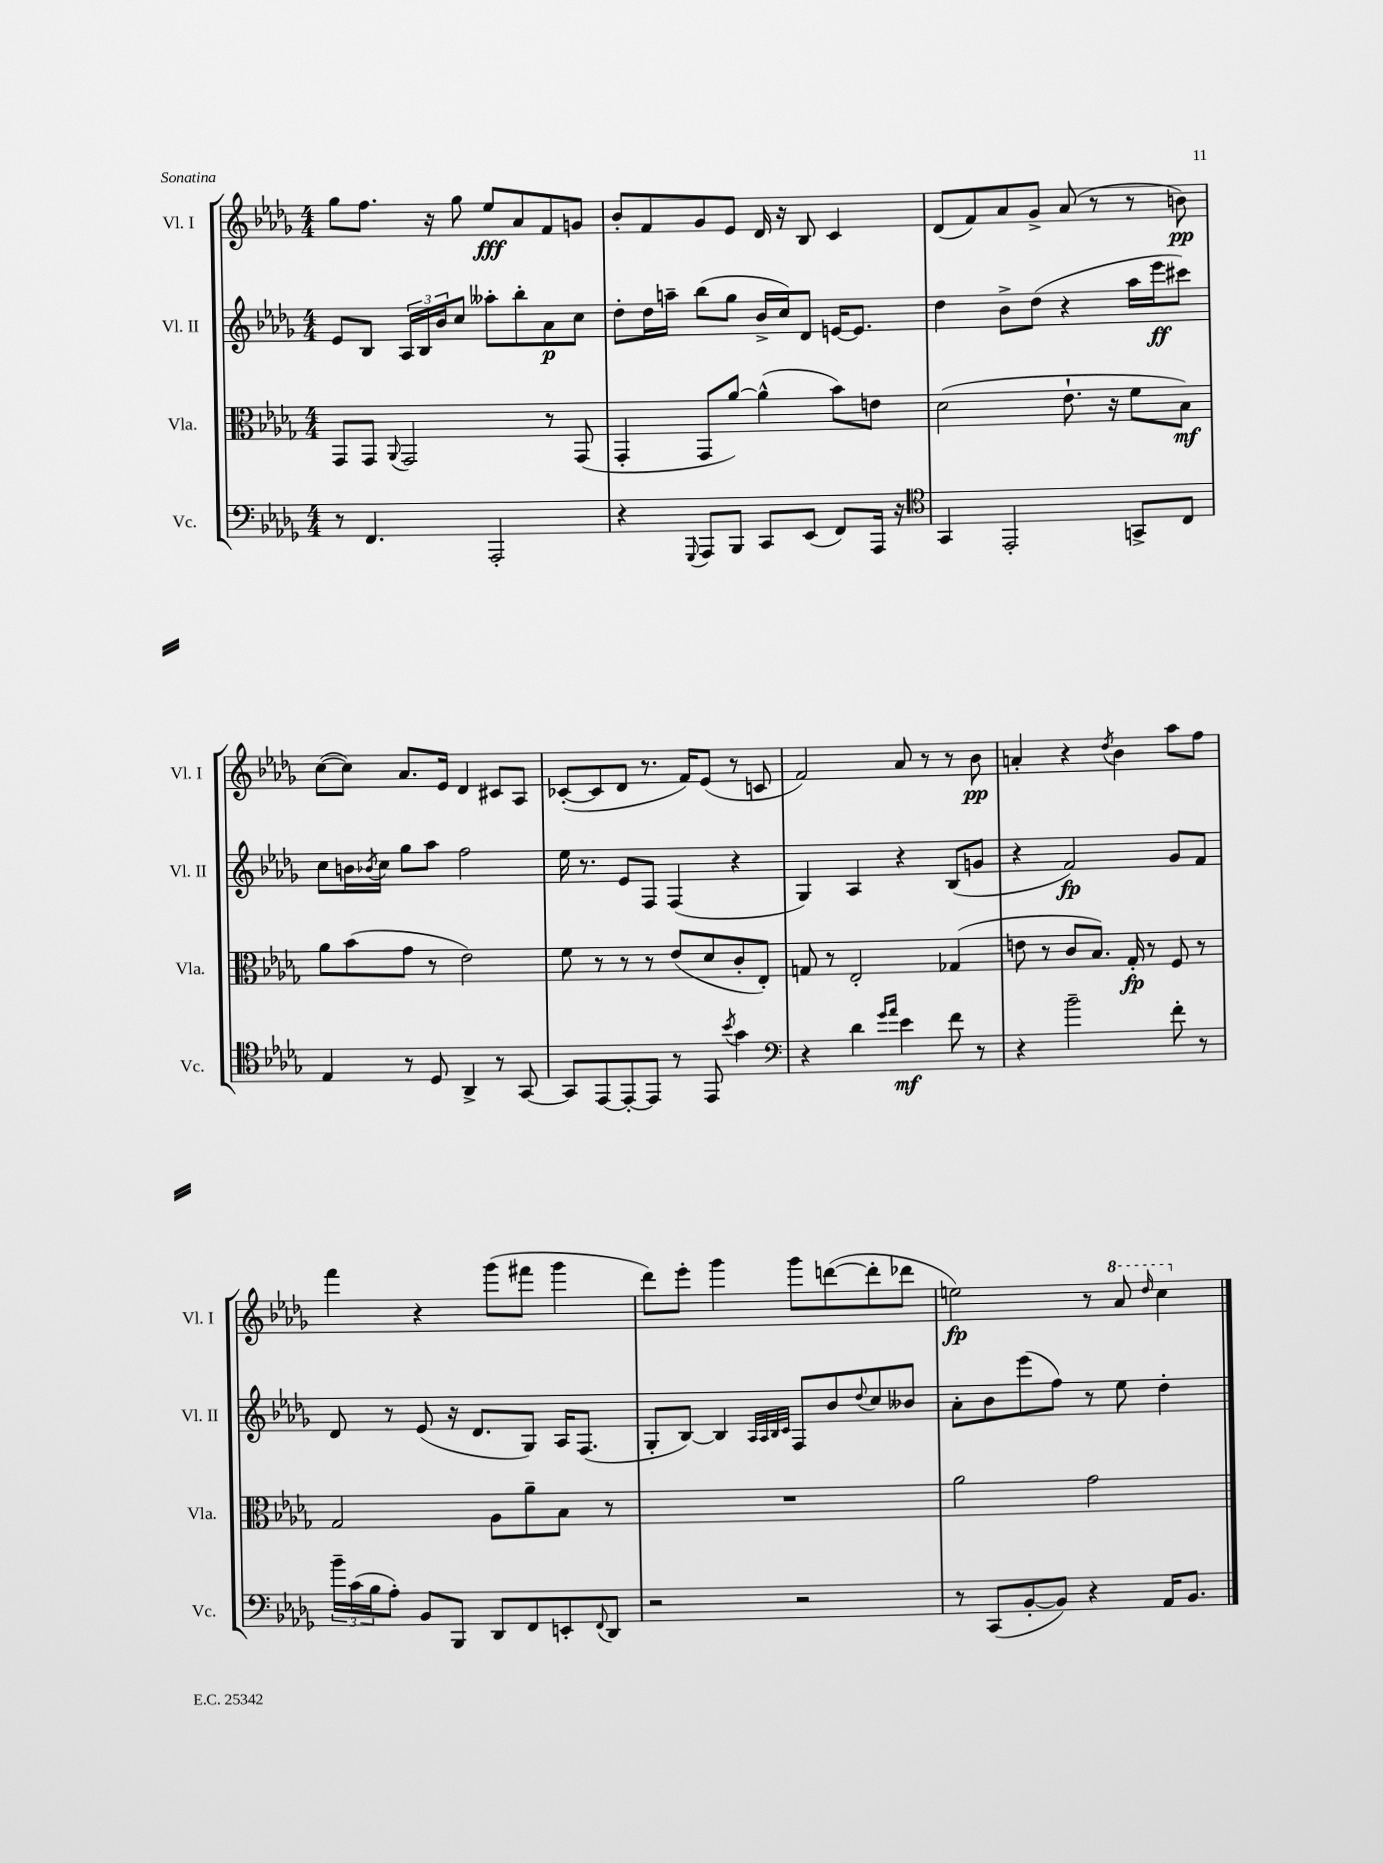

**kern	**kern	**kern	**kern
*staff4	*staff3	*staff2	*staff1
*clefF4	*clefC3	*clefG2	*clefG2
*k[b-e-a-d-g-]	*k[b-e-a-d-g-]	*k[b-e-a-d-g-]	*k[b-e-a-d-g-]
*M4/4	*M4/4	*M4/4	*M4/4
8r	8GG-	8e-	8gg-
4.FF	8GG-	8B-	8.ff
.	8qqAA-	.	.
.	2GG-	24A-	.
.	.	24B-	.
.	.	.	16r
.	.	24b-	.
.	.	8cc	8gg-
2AAA-'	.	8aa--'	8ee-
.	.	8bb-'	8a-
.	8r	8a-	8f
.	(8GG-	8cc	8g
=	=	=	=
4r	4GG-'	8dd-'	8b-'
.	.	16dd-	8f
.	.	16aa~	.
8qqGGG-	.	.	.
8AAA-	8GG-	(8bb-	8g-
8BBB-	[8a-)	8gg-	8e-
8CC	(4a-^^]	16b-^	16d-
.	.	16cc)	16r
(8EE-	.	8d-	8B-
8FF)	8b-)	[16e	4c
.	.	8.e]	.
16AAA-	8e	.	.
16r	.	.	.
=	=	=	=
*clefC4	*	*	*
4GG-	(2d-	4dd-	(8d-
.	.	.	8f)
2EE-'	.	8b-^	8a-
.	.	(8dd-	8g-^
.	8.e-`	4r	(8a-
.	.	.	8r
.	16r	.	.
8GG^	8f	16aa-	8r
.	.	16eee-	.
8C	8B-)	8ccc#)	8b)
=	=	=	=
4E-	8a-	8cc	([8cc
.	(8b-	16b	8cc])
.	.	8qb-	.
.	.	16cc	.
8r	8g-	8gg-	8.a-
8D-	8r	8aa-	.
.	.	.	16e-
4AA-^	2e-)	2ff	4d-
8r	.	.	8c#
[8GG-	.	.	8A-
=	=	=	=
8GG-]	8f	16ee-	([8c-'
.	.	8.r	.
[8EE-	8r	.	8c-]
8EE-'_	8r	8e-	8d-
8EE-]	8r	8F	8.r
8r	(8e-	(4F	.
.	.	.	16f)
8EE-	8d-	.	(8e-
8qb-	.	.	.
4g-	8c'	4r	8r
.	8E-')	.	8c
=	=	=	=
*clefF4	*	*	*
4r	8G	4G-)	2f)
.	8r	.	.
4d-	2E-'	4A-	.
16qqg-	.	.	.
16qqa-	.	.	.
4e-	.	4r	8a-
.	.	.	8r
8f	(4G-	(8B-	8r
8r	.	8g	8b-
=	=	=	=
4r	8e	4r	4a'
.	8r	.	.
2b-~	8c	2f)	4r
.	8.B-)	.	.
.	.	.	8qdd-
.	.	.	4b-
.	16G-'	.	.
.	8r	.	.
8f'	8F	8g-	8aa-
8r	8r	8f	8ff
=	=	=	=
24b-~	2G-	8d-	4fff
(24c	.	.	.
24B-	.	.	.
8A-')	.	8r	.
8BB-	.	(8e-	4r
8BBB-	.	16r	.
.	.	8.d-	.
8DD-	8A-	.	(8ggg-
8FF	8a-~	8G-)	8fff#
8EE'	8B-	16A-	4ggg-
.	.	(8.F	.
8qqFF	.	.	.
8DD-	8r	.	.
=	=	=	=
2r	1r	8G-'	8ddd-)
.	.	[8B-)	8eee-'
.	.	4B-]	4ggg-
.	.	32qqA-	.
.	.	32qqA-	.
.	.	32qqB-	.
.	.	32qqc	.
2r	.	8F	8ggg-
.	.	8b-	([8ddd
.	.	8qqdd-	.
.	.	8cc	8ddd']
.	.	8b--	8ddd-
=	=	=	=
8r	2a-	8a-'	2ee)
(8CC	.	8b-	.
[8BB-'	.	(8eee-	.
8BB-])	.	8ff)	.
4r	2g-	8r	8r
.	.	8ee-	8aa-
.	.	.	16qqddd-
16AA-	.	4dd-'	4ccc
8.BB-	.	.	.
==	==	==	==
*-	*-	*-	*-
